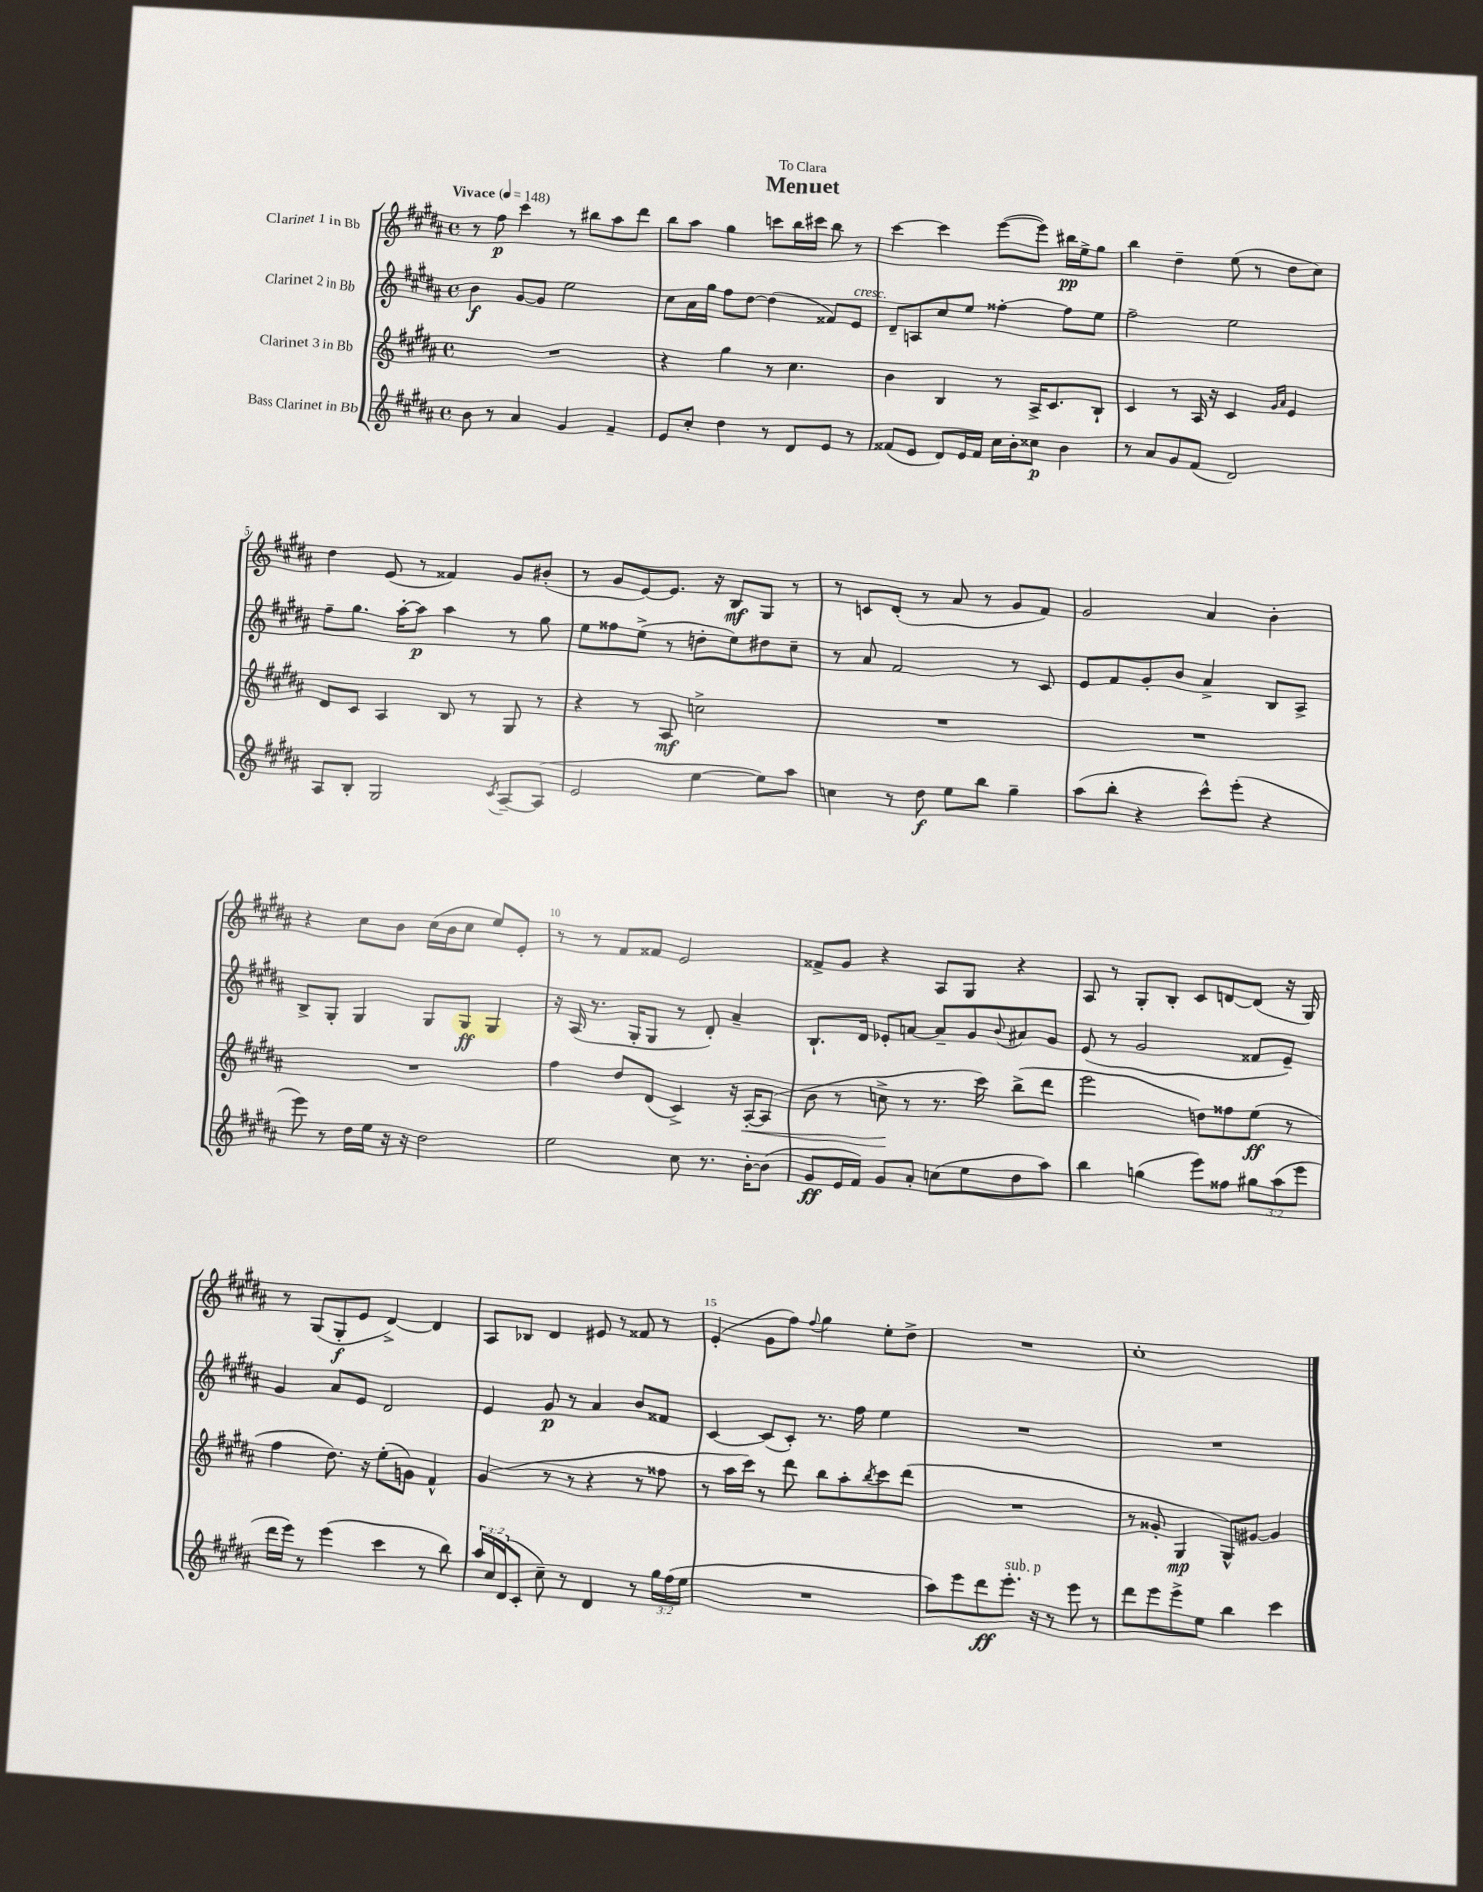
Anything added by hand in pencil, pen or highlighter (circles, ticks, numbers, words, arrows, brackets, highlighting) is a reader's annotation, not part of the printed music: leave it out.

**kern	**kern	**kern	**kern
*staff4	*staff3	*staff2	*staff1
*clefG2	*clefG2	*clefG2	*clefG2
*k[f#c#g#d#a#]	*k[f#c#g#d#a#]	*k[f#c#g#d#a#]	*k[f#c#g#d#a#]
*M4/4	*M4/4	*M4/4	*M4/4
*met(c)	*met(c)	*met(c)	*met(c)
*MM148	*MM148	*MM148	*MM148
8b	1r	4b	8r
8r	.	.	8ff#
4a#	.	[8g#	4ccc#
.	.	8g#]	.
4g#	.	2ee	8r
.	.	.	8bb#
4f#~	.	.	8aa#
.	.	.	8ddd#
=	=	=	=
8e	4r	8cc#	8bb
8cc#'	.	16a#	8aa#
.	.	16gg#	.
4dd#	4gg#	8ff#	4gg#
.	.	[8dd#	.
8r	8r	(4dd#]	8ccc
8d#	4.cc#	.	16bb
.	.	.	16ccc#
8e	.	8f##)	8bb
8r	.	8e	8r
=	=	=	=
(8f##	4b	8d#~	[4ccc#
8e	.	8A	.
8d#)	4B	8cc#	4ccc#]
16e	.	8ee	.
16f##	.	.	.
16cc#	8r	[4ff##'	([8eee
16b'	.	.	.
8cc##	16A#^	.	8eee])
.	8.c#	.	.
4b	.	8ff##]	16bb#
.	.	.	16ee^
.	8B`	8ee	8gg#
=	=	=	=
8r	4c#	2ff#~	4bb
8a#	.	.	.
8g#	8r	.	4dd#~
(8f#	16A#	.	.
.	16r	.	.
2d#)	4c#	2ee	(8ee
.	.	.	8r
.	16qqg#	.	.
.	16qqa#	.	.
.	4e	.	8dd#
.	.	.	8cc#)
=	=	=	=
8A#	8d#	8ff#~	4dd#
8B'	8c#	8.gg#	.
2G#	4A#	.	(8e
.	.	[16aa#'	.
.	.	8aa#]	8r
.	8B	4aa#	4f##)
.	8r	.	.
8qc#	.	.	.
[8A#~	8G#	8r	8g#
(8A#]	8r	8gg#	(8b#'
=	=	=	=
2e	4r	8ee	8r
.	.	8ff##	8g#
.	8r	(8ee^	[8e)
.	8A#	8r	8.e]
[4ee	2cc^	8dd'	.
.	.	.	16r
.	.	8ee)	8B
8ee])	.	8dd#	8G#
8aa#	.	8cc#~	8r
=	=	=	=
4cc	1r	8r	8r
.	.	8a#	8c
8r	.	2f#	(8d#'
8dd#	.	.	8r
8ee	.	.	8a#
8bb	.	.	8r
4gg#~	.	8r	8g#
.	.	8c#	8f#)
=	=	=	=
(8aa#	1r	8e	2g#
8bb'	.	8f#	.
4r	.	8g#'	.
.	.	8b	.
8ccc#^^)	.	4a#^	4a#
(8eee'	.	.	.
4r	.	8B	4b'
.	.	8A#^	.
=	=	=	=
8eee)	1r	8B^	4r
8r	.	8G#'	.
16dd#	.	4G#	8cc#
16ee	.	.	.
16r	.	.	8b
16r	.	.	.
2dd#	.	8G#	(16cc#
.	.	.	16b
.	.	8G#	8cc#
.	.	4G#	8ee)
.	.	.	8e'
=	=	=	=
2ee	4ff#	16r	8r
.	.	(16A#	.
.	.	8.r	8r
.	8dd#	.	8f#
.	.	16G#'	.
.	(8d#	8G#	8f##
8cc#	4c#^)	8r	2e
8.r	.	8d#')	.
.	16r	4a#~	.
[16b'	[16A#'	.	.
(8b]	(8A#]	.	.
=	=	=	=
8g#	8b	8.B`	8f##^
16e	8r	.	8g#
16f#)	.	16d#	.
8g#	8cc^	8e-'	4r
8a#'	8r	[8a	.
(8cc	8.r	8a~]	8A#
8ee	.	8g#	8G#
.	16ccc#)	.	.
.	.	8qqb	.
8dd#	(8bb^	8a#	4r
8aa#)	8ddd#	8g#	.
=	=	=	=
4bb	2eee	(8e	8A#
.	.	8r	8r
(4gg	.	2g#	8G#'
.	.	.	8B'
8eee)	8dd)	.	8c#
8ff##	8ff##	.	[8d
12gg#	(8ee	8f##	(8d]
(12aa#	.	.	.
.	8r	8e~)	16r
12eee	.	.	.
.	.	.	16G#)
=	=	=	=
16ddd#	4ff#	4g#	8r
16eee)	.	.	.
8r	.	.	(8G#
(4eee	8.dd#)	8a#	8G#'
.	.	8e	8e
.	16r	.	.
4ccc#	(8ee'	2d#	[4d#^)
.	8g)	.	.
8r	4f#^^	.	4d#]
8bb)	.	.	.
=	=	=	=
24aa#	(4g#	4e	8A#
24cc#	.	.	.
(24d#	.	.	.
8c#'	.	.	8B-
8cc#~)	8r	8g#	4d#
8r	8r	8r	.
4d#	4r	4a#	8e#
.	.	.	8r
8r	8r	8b	8f##
24gg#	8ff##	8f##	8r
(24ff#	.	.	.
24ee	.	.	.
=	=	=	=
1r	8r	[4c#	(4e'
.	16aa#	.	.
.	16ccc#)	.	.
.	8r	(8c#]	8g#
.	8ddd#	8c#')	8ff#)
.	.	.	8qqff#
.	8bb	8.r	4gg#
.	8aa#'	.	.
.	.	16ff#	.
.	8qbb	.	.
.	8ccc#	4ee	8ee'
.	(8ddd#	.	8dd#^
=	=	=	=
8aa#)	1r	1r	1r
8eee	.	.	.
8ddd#	.	.	.
8.eee'	.	.	.
16r	.	.	.
8r	.	.	.
8eee	.	.	.
8r	.	.	.
=	=	=	=
8ddd#	8r	1r	1cc#'
8eee	8g##'	.	.
8eee^	4G#	.	.
8ee	.	.	.
4bb	8G#^^)	.	.
.	[8g#	.	.
4ccc#	4g#]	.	.
==	==	==	==
*-	*-	*-	*-
